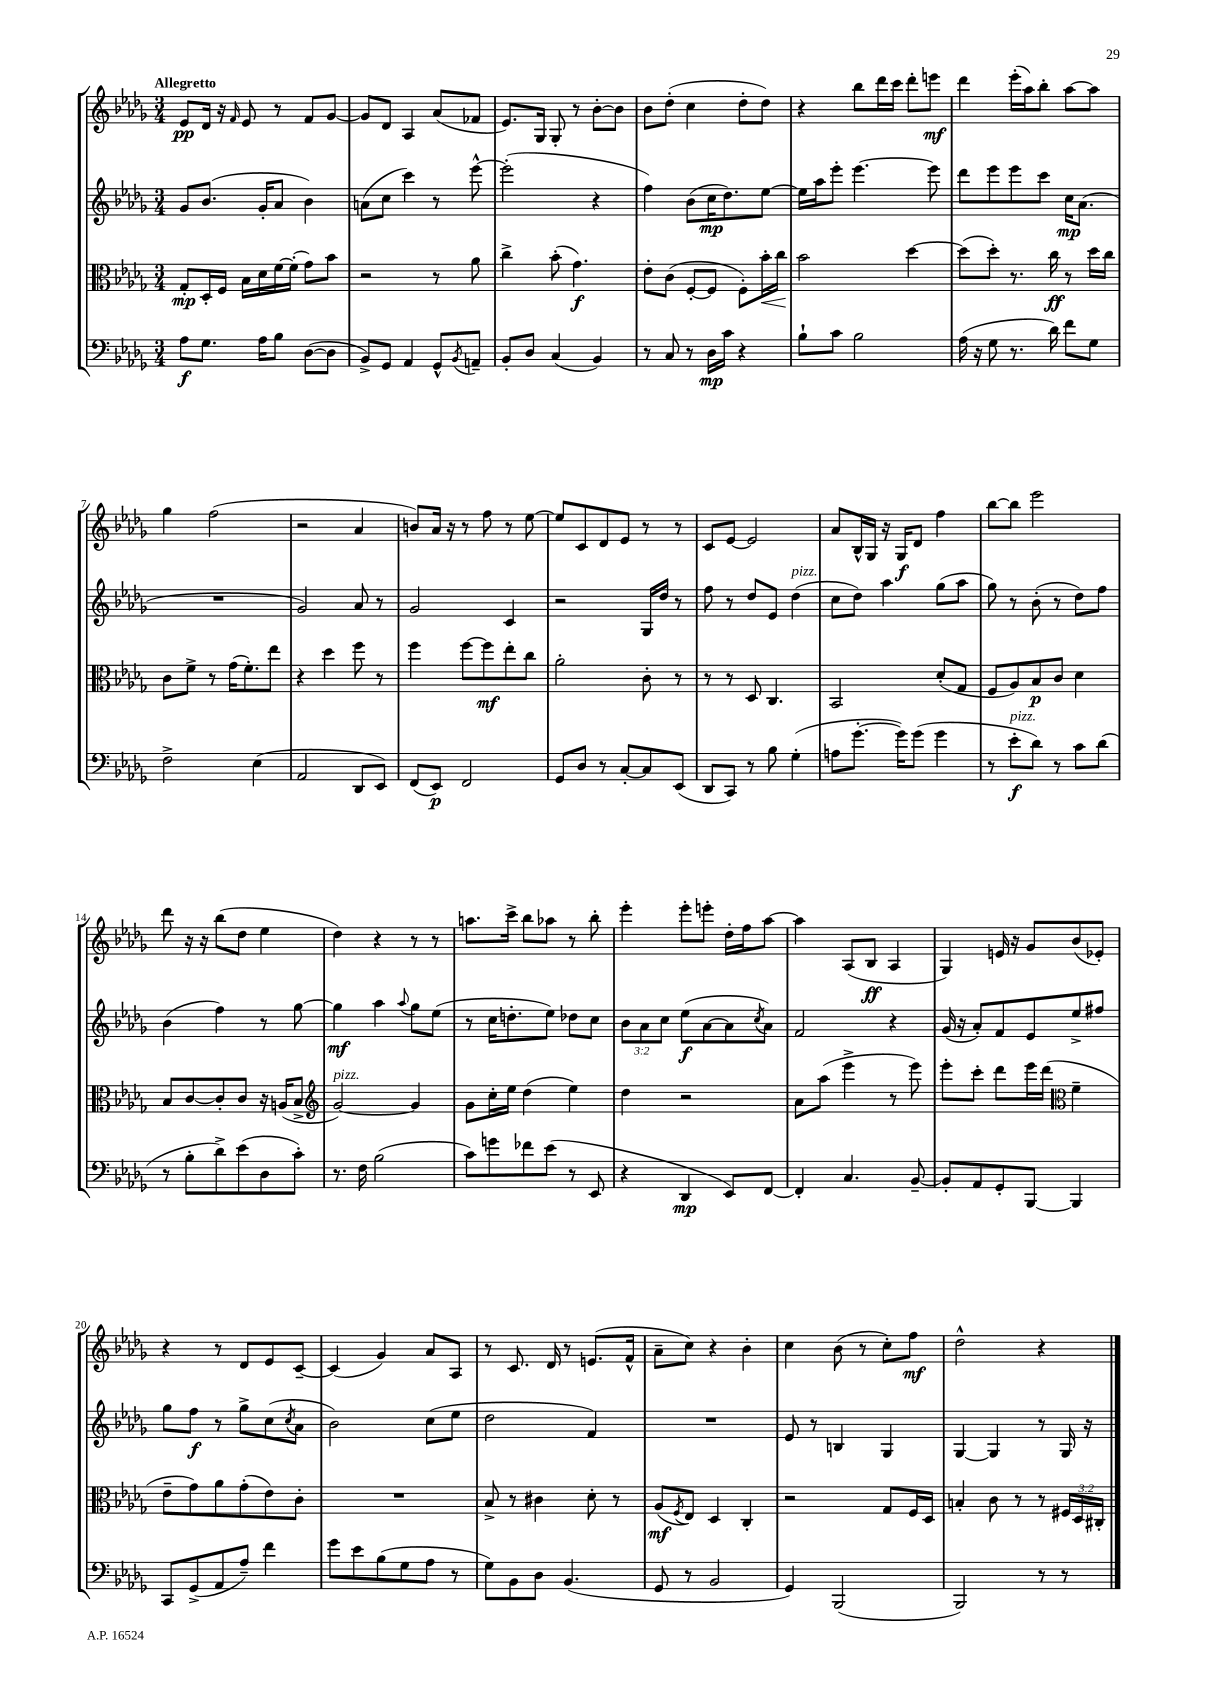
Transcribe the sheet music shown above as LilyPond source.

<<
\new StaffGroup <<
\new Staff = "s0" {
    \clef treble \key des \major \numericTimeSignature \time 3/4 \tempo "Allegretto"
    ees'8\pp des'16 r16 \grace { f'16 } ees'8 r8 f'8 ges'8~ |
    ges'8 des'8 aes4 aes'8( fes'8 |
    ees'8.) ges16 ges8-. r8 bes'8~-. bes'8 |
    bes'8 des''8-.( c''4 des''8-. des''8) |
    r4 bes''8 des'''16 c'''16 des'''8-. e'''8\mf |
    des'''4 ees'''16-.( aes''16) bes''8-. aes''8~ aes''8 |
    ges''4 f''2( |
    r2 aes'4 |
    b'8) aes'16 r16 r8 f''8 r8 ees''8~ |
    ees''8 c'8 des'8 ees'8 r8 r8 |
    c'8 ees'8~ ees'2 |
    aes'8 bes16-^ ges16 r16 ges16\f des'8 f''4 |
    bes''8~ bes''8 ees'''2 |
    des'''8 r16 r16 bes''8( des''8 ees''4 |
    des''4) r4 r8 r8 |
    a''8. c'''16-> bes''8 aes''8 r8 bes''8-. |
    ees'''4-. ees'''8-. e'''8-. des''16-. f''16 aes''8~ |
    aes''4 aes8( bes8\ff aes4 |
    ges4) e'16 r16 ges'8 bes'8( ees'8-.) |
    r4 r8 des'8 ees'8 c'8~-- |
    c'4( ges'4) aes'8 aes8 |
    r8 c'8. des'16 r8 e'8.( f'16-^ |
    aes'8-- c''8) r4 bes'4-. |
    c''4 bes'8( r8 c''8-.) f''8\mf |
    des''2-^ r4 \bar "|." |
}
\new Staff = "s1" {
    \clef treble \key des \major \numericTimeSignature \time 3/4 \override Staff.TupletNumber.text = #tuplet-number::calc-fraction-text
    ges'8 bes'8.( ges'16-. aes'8 bes'4) |
    a'8( c''8 c'''4) r8 ees'''8~-^ |
    ees'''2-.( r4 |
    f''4) bes'8( c''16\mp des''8.) ees''8~ |
    ees''16 aes''16 ees'''8-. ees'''4.~ ees'''8 |
    des'''8 ees'''8 ees'''8 c'''8 c''16\mp aes'8.( |
    R2. |
    ges'2) aes'8 r8 |
    ges'2 c'4 |
    r2 ges16 des''16 r8 |
    f''8 r8 des''8 ees'8 des''4^\markup { \italic "pizz." }( |
    c''8 des''8) aes''4 ges''8( aes''8 |
    ges''8) r8 bes'8-.( r8 des''8) f''8 |
    bes'4( f''4) r8 ges''8~ |
    ges''4\mf aes''4 \appoggiatura { aes''8 } ges''8 ees''8( |
    r8 c''16 d''8.-. ees''8) des''8 c''8 |
    \tuplet 3/2 { bes'8 aes'8 c''8 } ees''8\f( aes'8~ aes'8 \acciaccatura { c''8 } aes'8) |
    f'2 r4 |
    ges'16( r16 aes'8-.) f'8 ees'8 ees''8-> fis''8 |
    ges''8 f''8\f r8 ges''8-> c''8( \acciaccatura { c''8 } aes'8 |
    bes'2) c''8( ees''8 |
    des''2 f'4) |
    R2. |
    ees'8 r8 b4 ges4 |
    ges4~ ges4 r8 ges16 r16 \bar "|." |
}
\new Staff = "s2" {
    \clef alto \key des \major \numericTimeSignature \time 3/4 \override Staff.TupletNumber.text = #tuplet-number::calc-fraction-text
    ges8-.\mp des16-. f16 bes16 des'16 f'16~ f'16-.( ges'8) bes'8 |
    r2 r8 aes'8 |
    c''4-> bes'8-.( ges'4.\f) |
    ees'8-. c'8( f8~-. f8 f8-.) bes'16-.\< c''16 |
    bes'2\! des''4~ |
    des''8( des''8-.) r8. c''16\ff r8 des''16 c''16 |
    c'8 f'8-> r8 ges'16( f'8.-.) ees''8 |
    r4 des''4 f''8 r8 |
    f''4 f''8~ f''8\mf ees''8-. c''8 |
    aes'2-. c'8-. r8 |
    r8 r8 des8 c4. |
    bes,2 des'8-.( ges8 |
    f8 aes8) bes8\p c'8 des'4 |
    bes8 c'8~ c'8-. c'8 r16 a16( bes8-> |
    \clef treble ges'2~^\markup { \italic "pizz." }) ges'4 |
    ges'8 c''16-. ees''16 des''4( ees''4) |
    des''4 r2 |
    aes'8 aes''8( ees'''4-> r8 ees'''8) |
    ees'''8-. c'''8-. des'''8 ees'''16 des'''16( \clef alto f'4-- |
    ees'8-- ges'8) aes'8 ges'8-.( ees'8) c'8-. |
    R2. |
    bes8-> r8 cis'4 des'8-. r8 |
    aes8\mf( \acciaccatura { f8 } ees8) des4 c4-. |
    r2 ges8 f16 des16 |
    b4-. c'8 r8 r8 \tuplet 3/2 { fis16 des16 cis16-. } \bar "|." |
}
\new Staff = "s3" {
    \clef bass \key des \major \numericTimeSignature \time 3/4
    aes8\f ges8. aes16 bes8 des8~( des8 |
    bes,8->) ges,8 aes,4 ges,8-^ \acciaccatura { bes,8 } a,8-- |
    bes,8-. des8 c4( bes,4) |
    r8 c8 r8 des16\mp c'16 r4 |
    bes8-! c'8 bes2 |
    aes16( r16 ges8 r8. des'16) f'8 ges8 |
    f2-> ees4( |
    aes,2 des,8 ees,8) |
    f,8( ees,8\p) f,2 |
    ges,8 des8 r8 c8~-. c8 ees,8( |
    des,8 c,8) r8 bes8 ges4-.( |
    a8 ges'8.~-. ges'16) ges'8( ges'4 |
    r8 ees'8-.\f^\markup { \italic "pizz." } des'8) r8 c'8 des'8( |
    r8 bes8-. des'8->) ees'8( des8 c'8-.) |
    r8. f16 bes2( |
    c'8) g'8 fes'8 ees'8( r8 ees,8 |
    r4 des,4\mp ees,8) f,8~ |
    f,4-. c4. bes,8~-- |
    bes,8-. aes,8 ges,8-. bes,,8~ bes,,4 |
    c,8 ges,8->( aes,8 aes8--) f'4 |
    ges'8 ees'8 bes8( ges8 aes8 r8 |
    ges8) bes,8 des8 bes,4.( |
    ges,8 r8 bes,2 |
    ges,4) bes,,2( |
    bes,,2) r8 r8 \bar "|." |
}
>>
>>
